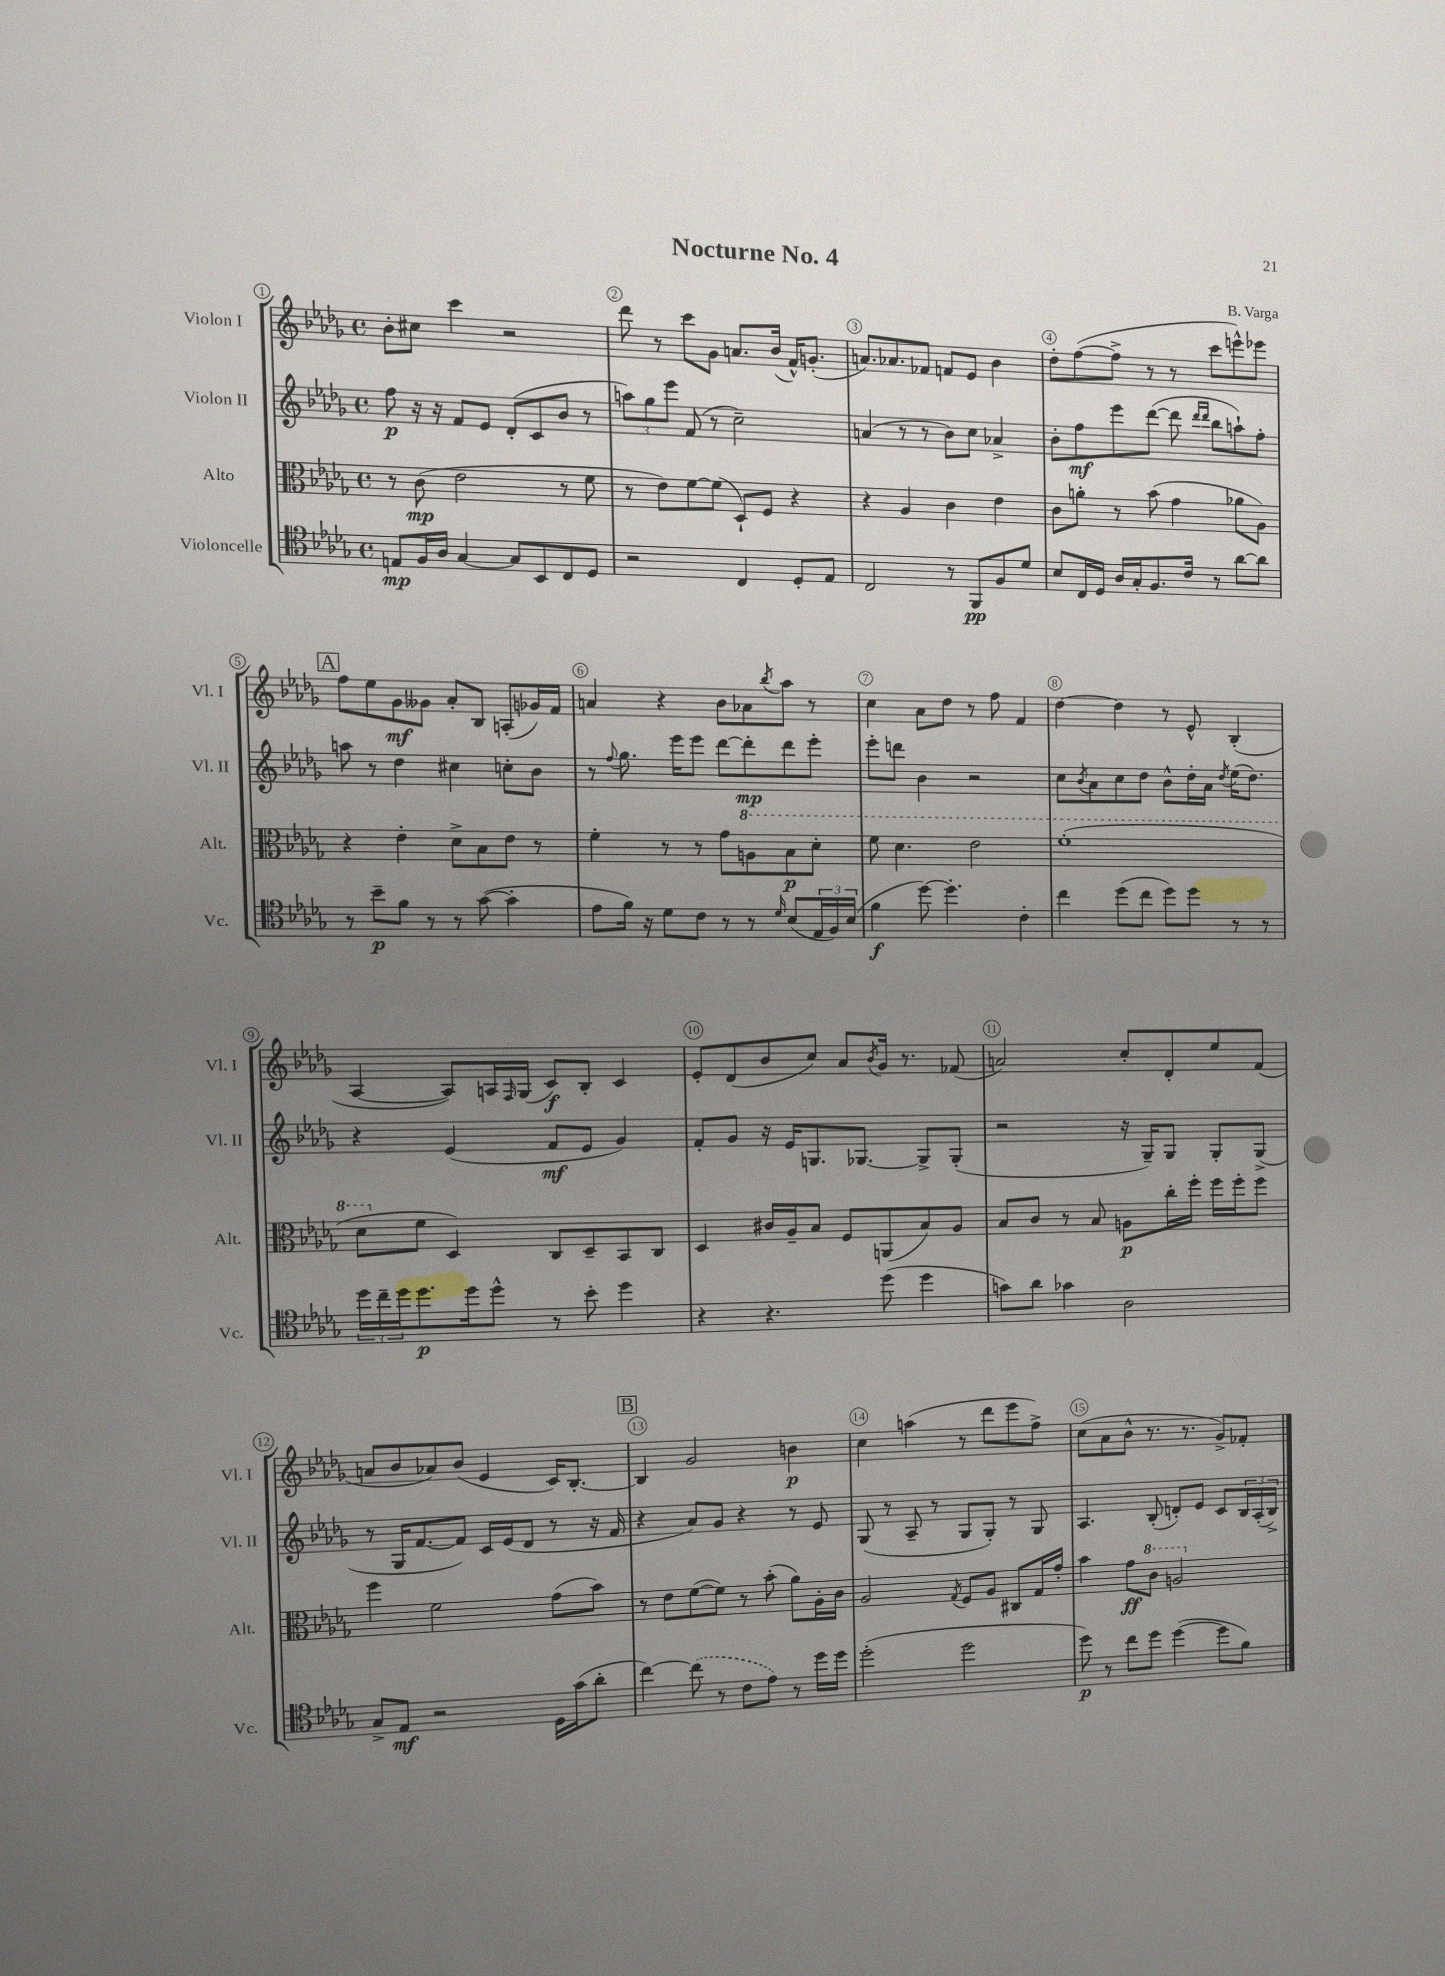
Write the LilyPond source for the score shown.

\header { title = "Nocturne No. 4" composer = "B. Varga" }
<<
\new StaffGroup <<
\new Staff = "s0" \with { instrumentName = "Violon I" shortInstrumentName = "Vl. I" } {
    \clef treble \key des \major \defaultTimeSignature \time 4/4
    bes'8-. cis''8 c'''4 r2 |
    des'''8 r8 c'''8 ges'8 a'8. bes'16( f'16-^) g'8.-.( |
    a'8.) aes'8. fes'8 f'8 ees'8 bes'4 |
    des''8-. f''8~( f''8-> r8 r8 c'''8 e'''8-^) ees'''8 |
    \mark \markup { \box "A" } f''8 ees''8 ges'8\mf geses'8 aes'8-. bes8 a8-.( ges'16) f'16 |
    a'4 r4 bes'8 aes'8 \acciaccatura { bes''8 } aes''8 r8 |
    c''4 aes'8 des''8 r8 f''8 f'4 |
    des''4~ des''4 r8 ees'8-^ bes4-.( |
    aes4~ aes8) a16 \grace { f16 } ges16( c'8\f) bes8-. c'4 |
    ees'8-. des'8( bes'8 c''8) aes'8 \acciaccatura { bes'8 } ges'16 r8. fes'8( |
    a'2) c''8-. des'8-. ees''8 f'8( |
    a'8 bes'8 aes'8) bes'8( ees'4 c'16) bes8.~-. |
    \mark \markup { \box "B" } bes4 ges'2 b'4\p |
    c''4 a''4( r8 des'''8 ees'''8 f''8->) |
    c''8( aes'8 bes'8-^ r8. r8. ges'8->) fes'8-. \bar "|." |
}
\new Staff = "s1" \with { instrumentName = "Violon II" shortInstrumentName = "Vl. II" } {
    \clef treble \key des \major \defaultTimeSignature \time 4/4
    f''8\p r16 r16 f'8 ees'8 des'8-.( c'8 bes'8 r8 |
    \tuplet 3/2 { a''8) ges''8 ees'''8 } f'8( r8 c''2--) |
    a'4( r8 r8 bes'8) c''8 aes'4-> |
    bes'8-. f''8\mf ees'''8 des'''8~( des'''8 \grace { des'''16 des'''16 } bes''8 a''8-!) f''8-. |
    \mark \markup { \box "A" } a''8 r8 des''4 cis''4 c''8-. bes'8 |
    r8 \appoggiatura { f''8 } ges''8. ees'''16 ees'''8 des'''8~ des'''8-.\mp des'''8 ees'''8-. |
    ees'''8-. d'''8 bes'4 r2 |
    c''8 \acciaccatura { bes'8 } aes'8 c''8 des''8 bes'8-^ des''16-. aes'16 \acciaccatura { des''8 } ees''16( des''8.) |
    r4 ees'4( f'8\mf ees'8 ges'4) |
    f'8-. ges'8 r16 ees'16 g8. ges8.~ ges8-> ges8-.( |
    r2 r16 ges16--) ges8 ges8-. ges8->( |
    r8 ges16 f'8.~ f'8) c'16 ees'16( des'8 r8 r16 f'16 |
    \mark \markup { \box "B" } r4 aes'8) ges'8 r4 r8 ees'8 |
    ges8( r8 aes8-- r8 ges8 ges8-.) r8 ges8 |
    aes4. bes8-.( d'8-.) ees'8 c'8 \tuplet 3/2 { bes16 aes16-.( bes16->) } \bar "|." |
}
\new Staff = "s2" \with { instrumentName = "Alto" shortInstrumentName = "Alt." } {
    \clef alto \key des \major \defaultTimeSignature \time 4/4
    r8 c'8\mp( ees'2 r8 f'8 |
    r8 ees'8) f'8~ f'8( des8-!) f8 r4 |
    r4 aes4 c'4 ees'4 |
    c'8 a'8-. r8 bes'8( ges'4 aes'8 aes8) |
    \mark \markup { \box "A" } r4 ees'4-. des'8-> bes8 ees'8 r8 |
    f'4-. r8 r8 ges'8 \ottava #1 a'8 bes'8\p des''8-. |
    f''8 des''4. ees''2 |
    f''1-.( |
    des''8 \ottava #0 f'8 des4) c8 des8-- bes,8 c8 |
    des4 cis'16 aes16-- bes8 f8 a,8( bes8) aes8 |
    bes8 c'8 r8 bes8 a8\p c''16-. f''16-. f''16 f''16-. f''8 |
    f''4 f'2 ges'8( bes'8) |
    \mark \markup { \box "B" } r8 ees'8 f'8~( f'8) r8 bes'8-.( aes'8) aes16-. c'16 |
    aes2 \acciaccatura { ges8 } f8 aes8 cis8 ges16 ges'16-. |
    bes'4 ges'8\ff \ottava #1 c''8 a'2 \ottava #0 \bar "|." |
}
\new Staff = "s3" \with { instrumentName = "Violoncelle" shortInstrumentName = "Vc." } {
    \clef tenor \key des \major \defaultTimeSignature \time 4/4
    e8\mp f16 aes16 ges4~ ges8 bes,8 c8 des8 |
    r2 c4 des8-. ees8 |
    c2 r8 f,8\pp f8 des'8 |
    bes8 c16 des16 aes16 ges16-. f8. c'16 r8 aes'8~ aes'8 |
    \mark \markup { \box "A" } r8 bes'8--\p f'8 r8 r8 ges'8~( ges'4-. |
    ees'8 f'16) r16 des'8 c'8 r8 r8 \grace { des'16 } bes8( \tuplet 3/2 { ees16 f16) bes16( } |
    f'4\f des''8~) des''4.-. c'4-. |
    c''4 des''8( c''8 des''8) des''8 r8 r8 |
    \tuplet 3/2 { des''16 c''16-- des''16 } des''8.\p des''16 des''8-^ r8 bes'8-. des''4 |
    r4 r4. des''8( des''4 |
    g'8) aes'8 ges'4 aes2 |
    ges8-> ees8\mf r2 des16 ges'16( aes'8-. |
    \mark \markup { \box "B" } c''4~) \once \slurDashed c''8( r8 c'8 ees'8) r8 des''16 des''16 |
    des''2-.( des''2 |
    des''8\p) r8 c''8 des''8 des''4~( des''8 f'8) \bar "|." |
}
>>
>>
\layout { \context { \Score \override BarNumber.break-visibility = ##(#f #t #t) barNumberVisibility = #all-bar-numbers-visible \override BarNumber.stencil = #(make-stencil-circler 0.1 0.3 ly:text-interface::print) } }
